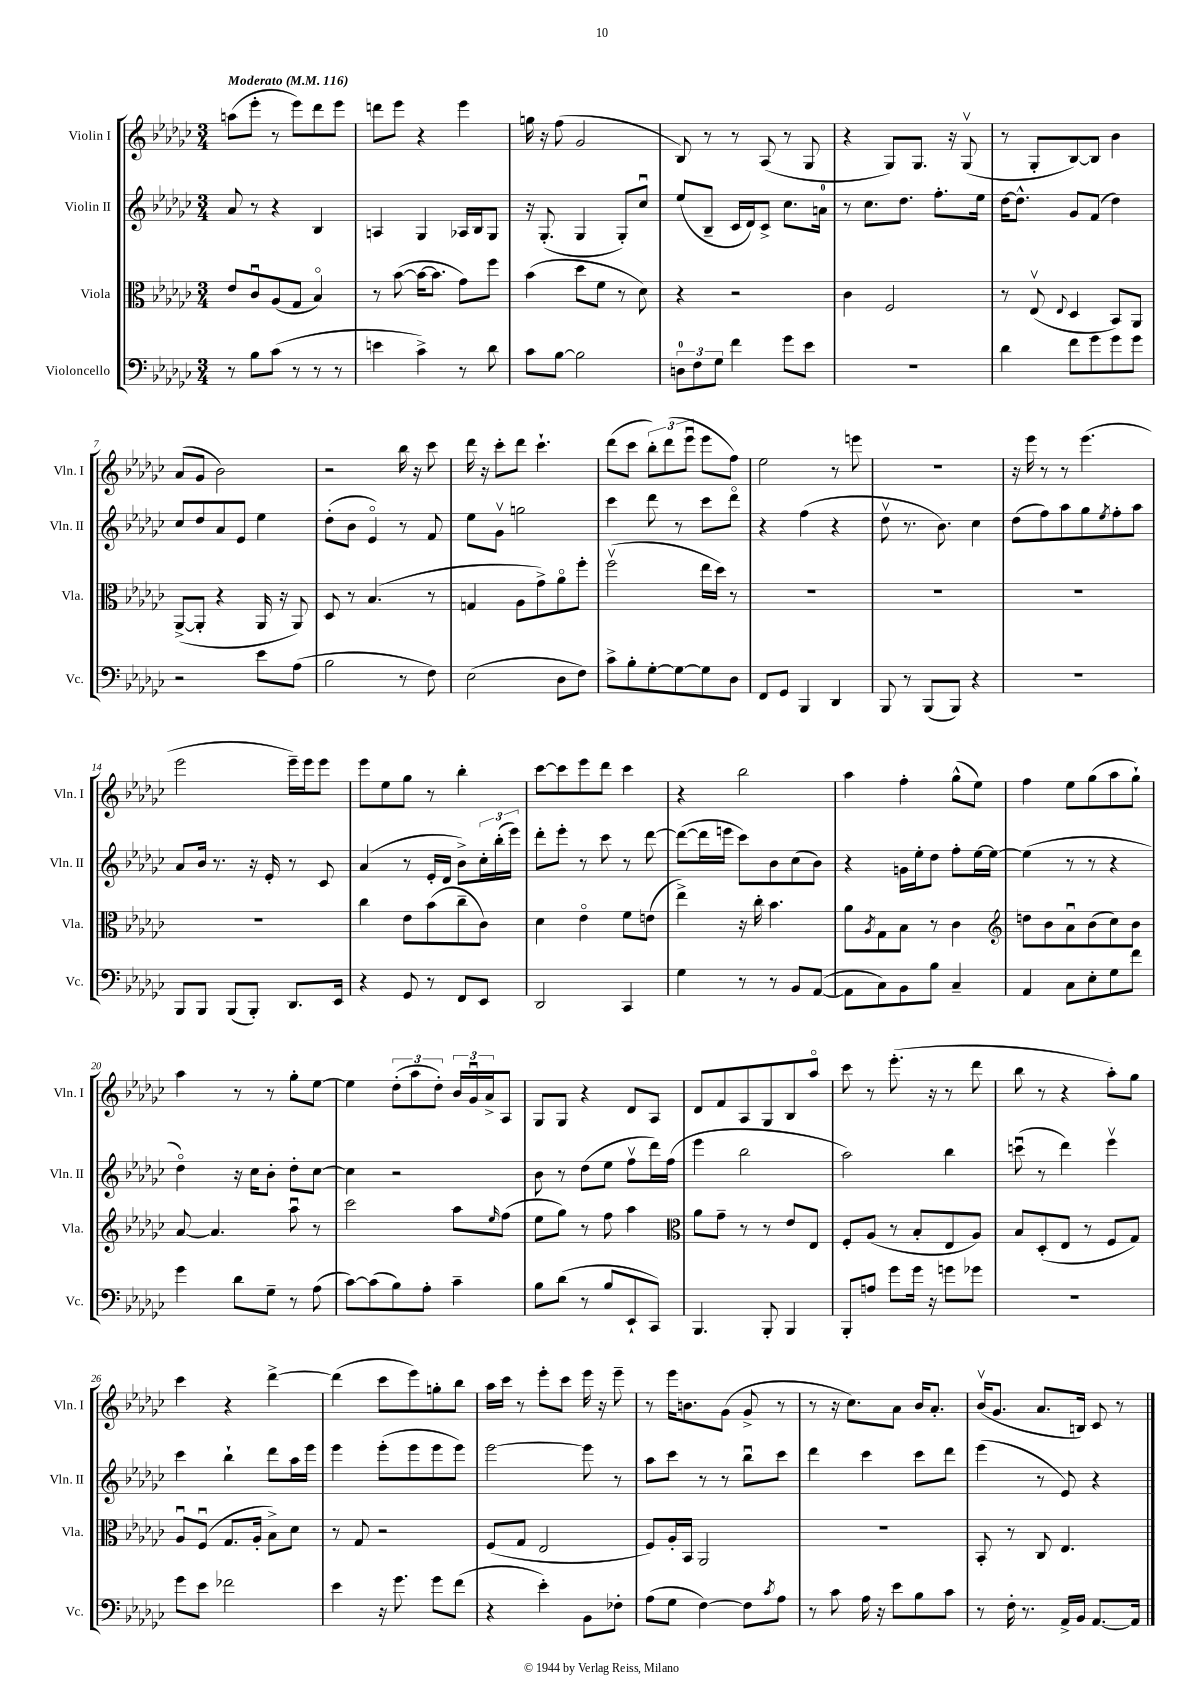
<<
\new StaffGroup <<
\new Staff = "s0" \with { instrumentName = "Violin I" shortInstrumentName = "Vln. I" } {
    \clef treble \key ges \major \numericTimeSignature \time 3/4 \tempo "Moderato" 4 = 116
    a''8( ees'''8-. r8 ees'''8) des'''8 ees'''8 |
    d'''8 ees'''8 r4 ees'''4 |
    g''16 r16 f''8( ges'2 |
    bes8) r8 r8 aes8( r8 ges8 |
    r4 ges8) ges8. r16 ges8\upbow( |
    r8 ges8-. bes8~) bes8 bes'4 |
    aes'8( ges'8 bes'2) |
    r2 bes''16 r16 ces'''8 |
    des'''16 r16 ces'''8-. des'''8 ces'''4.-! |
    des'''8( ces'''8 \tuplet 3/2 { bes''8-.) des'''8( ees'''8\downbow } ees'''8 f''8) |
    ees''2 r8 e'''8 |
    R2. |
    r16 ees'''16 r8 r8 ees'''4.( |
    ees'''2 ees'''16--) ees'''16 ees'''8 |
    ees'''8 ees''8 ges''8 r8 bes''4-. |
    ces'''8~ ces'''8 ees'''8 des'''8 ces'''4 |
    r4 bes''2 |
    aes''4 f''4-. ges''8-^( ees''8) |
    f''4 ees''8 ges''8( aes''8 ges''8-!) |
    aes''4 r8 r8 ges''8-. ees''8~ |
    ees''4 \tuplet 3/2 { des''8-.( aes''8 des''8-.) } \tuplet 3/2 { bes'16 ges'16\downbow aes'16-> } aes8 |
    ges8 ges8 r4 des'8 aes8 |
    des'8 f'8 aes8 ges8 bes8 aes''8\flageolet |
    ces'''8 r8 ees'''8.-.( r16 r8 des'''8 |
    bes''8 r8 r4 aes''8-.) ges''8 |
    ces'''4 r4 des'''4~-> |
    des'''4( ces'''8 ees'''8) g''8-. bes''8 |
    aes''16 ces'''16 r8 ees'''8-. ces'''8 ees'''16 r16 ees'''8-- |
    r8 ees'''16 b'8. ges'8( ges'8-> r8 |
    r8 r16 ces''8.) aes'8 bes'16 aes'8.-. |
    bes'16\upbow( ges'8. aes'8. b16) ces'8 r8 \bar "|." |
}
\new Staff = "s1" \with { instrumentName = "Violin II" shortInstrumentName = "Vln. II" } {
    \clef treble \key ges \major \numericTimeSignature \time 3/4
    aes'8 r8 r4 bes4 |
    a4 ges4 aes16 bes16 ges8 |
    r16 ges8.-.( ges4 ges8-.) ces''8\downbow |
    ees''8( bes8-- ces'16 des'16) ces'8-> ces''8. a'16-0 |
    r8 ces''8. des''8. f''8.-. ees''16 |
    des''16~ des''8.-^ ges'8 f'8( des''4) |
    ces''8 des''8 aes'8 ees'8 ees''4 |
    des''8-.( bes'8 ees'4\flageolet) r8 f'8 |
    ees''8 ges'8\upbow g''2 |
    ces'''4 des'''8 r8 ces'''8 des'''8\flageolet |
    r4 f''4( r4 |
    des''8\upbow r8. bes'8.) ces''4 |
    des''8( f''8) aes''8 ges''8 \acciaccatura { ees''8 } f''8-. aes''8 |
    aes'8 bes'16 r8. r16 ees'16-. r8 ces'8 |
    aes'4( r8 ees'16-. des'16 bes'8->) \tuplet 3/2 { ces''16-. bes''16-.( ees'''16) } |
    des'''8-. ees'''8-. r8 ces'''8 r8 des'''8~ |
    des'''8~( des'''16 e'''16 ces'''8) bes'8 ces''8( bes'8) |
    r4 g'16 ees''16-. des''8 f''8-. ees''16~ ees''16~ |
    ees''4( r8 r8 r4 |
    des''4\flageolet) r16 ces''16 bes'8-. des''8-. ces''8~ |
    ces''4 r2 |
    bes'8 r8 des''8( ees''8 f''8\upbow des'''16) f''16( |
    ees'''4 bes''2 |
    aes''2) bes''4 |
    c'''8\downbow( r8 des'''4) ees'''4\upbow |
    ces'''4 bes''4-! des'''8 aes''16 ees'''16 |
    ees'''4 ees'''8-.( ees'''8 ees'''8 ees'''8) |
    ees'''2~ ees'''8 r8 |
    aes''8 ces'''8 r8 r8 bes''8\downbow ces'''8 |
    des'''4 ces'''4 ces'''8 des'''8 |
    ees'''4( r8 ees'8) r4 \bar "|." |
}
\new Staff = "s2" \with { instrumentName = "Viola" shortInstrumentName = "Vla." } {
    \clef alto \key ges \major \numericTimeSignature \time 3/4
    ees'8 ces'8\downbow aes8( ges8 bes4\flageolet) |
    r8 bes'8~( bes'16~ bes'8. ges'8) f''8 |
    bes'4( des''8 f'8 r8 des'8) |
    r4 r2 |
    ces'4 f2 |
    r8 ees8\upbow( \appoggiatura { ees8 } des4 bes,8) aes,8 |
    aes,8~->( aes,8-. r4 aes,16 r16 aes,8) |
    des8 r8 bes4.( r8 |
    g4 aes8 ges'8->) aes'8\flageolet f''8-. |
    f''2\upbow( ees''16 des''16) r8 |
    R2. |
    R2. |
    R2. |
    R2. |
    ces''4 ees'8 bes'8( ces''8-- ces'8) |
    des'4 ees'4\flageolet f'8 e'8( |
    ees''4->) r16 ces''16-. bes'4. |
    aes'8 \acciaccatura { aes8 } ges8 bes8 r8 ces'4 |
    \clef treble d''8 bes'8 aes'8\downbow bes'8( ces''8) bes'8 |
    aes'8~ aes'4. aes''8\downbow r8 |
    ces'''2 aes''8 \grace { ees''16 } f''8( |
    ees''8 ges''8) r8 f''8 aes''4 |
    \clef alto aes'8 ges'8-- r8 r8 ees'8 ees8 |
    f8-. aes8( r8 bes8-. ees8 aes8) |
    bes8 des8-.( ees8 r8 f8 ges8) |
    aes8\downbow f8\downbow( ges8. aes16-. bes8->) des'8 |
    r8 ges8 r2 |
    f8( ges8 ees2 |
    f8) aes16-. bes,16 aes,2 |
    R2. |
    bes,8-. r8 ces8 ees4. \bar "|." |
}
\new Staff = "s3" \with { instrumentName = "Violoncello" shortInstrumentName = "Vc." } {
    \clef bass \key ges \major \numericTimeSignature \time 3/4
    r8 bes8 ces'8( r8 r8 r8 |
    e'4 ces'4->) r8 des'8 |
    ces'8 bes8~ bes2 |
    \tuplet 3/2 { d8-0 f8 ges8 } f'4 ges'8 ees'8 |
    R2. |
    des'4 f'8 ges'8 ges'8 ges'8 |
    r2 ees'8 aes8( |
    bes2 r8 f8) |
    ees2( des8 f8) |
    ces'8-> bes8-. ges8~-. ges8~ ges8 des8 |
    f,8 ges,8 bes,,4 des,4 |
    bes,,8 r8 bes,,8( bes,,8) r4 |
    R2. |
    bes,,8 bes,,8 bes,,8( bes,,8-.) des,8. ees,16 |
    r4 ges,8 r8 f,8 ees,8 |
    des,2 ces,4 |
    ges4 r8 r8 bes,8 aes,8~( |
    aes,8 ces8) bes,8 bes8 ces4-- |
    aes,4 ces8 ees8-. ges8 f'8 |
    ges'4 des'8 ges8-- r8 aes8( |
    ces'8~) ces'8( bes8) aes8-. ces'4-- |
    bes8 des'8( r8 bes8 ees,8-! ces,8) |
    bes,,4. bes,,8-. bes,,4 |
    bes,,8-. a8 ges'8 ges'16 r16 g'8 ges'8 |
    R2. |
    ges'8 ees'8 fes'2 |
    ees'4 r16 ges'8. ges'8 f'8( |
    r4 ees'4-.) bes,8 fes8-. |
    aes8( ges8 f4~) f8 \acciaccatura { ces'8 } aes8 |
    r8 ces'8 aes16 r16 ees'8 bes8 ces'8 |
    r8 f16-. r8. aes,16-> bes,16 aes,8.~ aes,16 \bar "|." |
}
>>
>>
